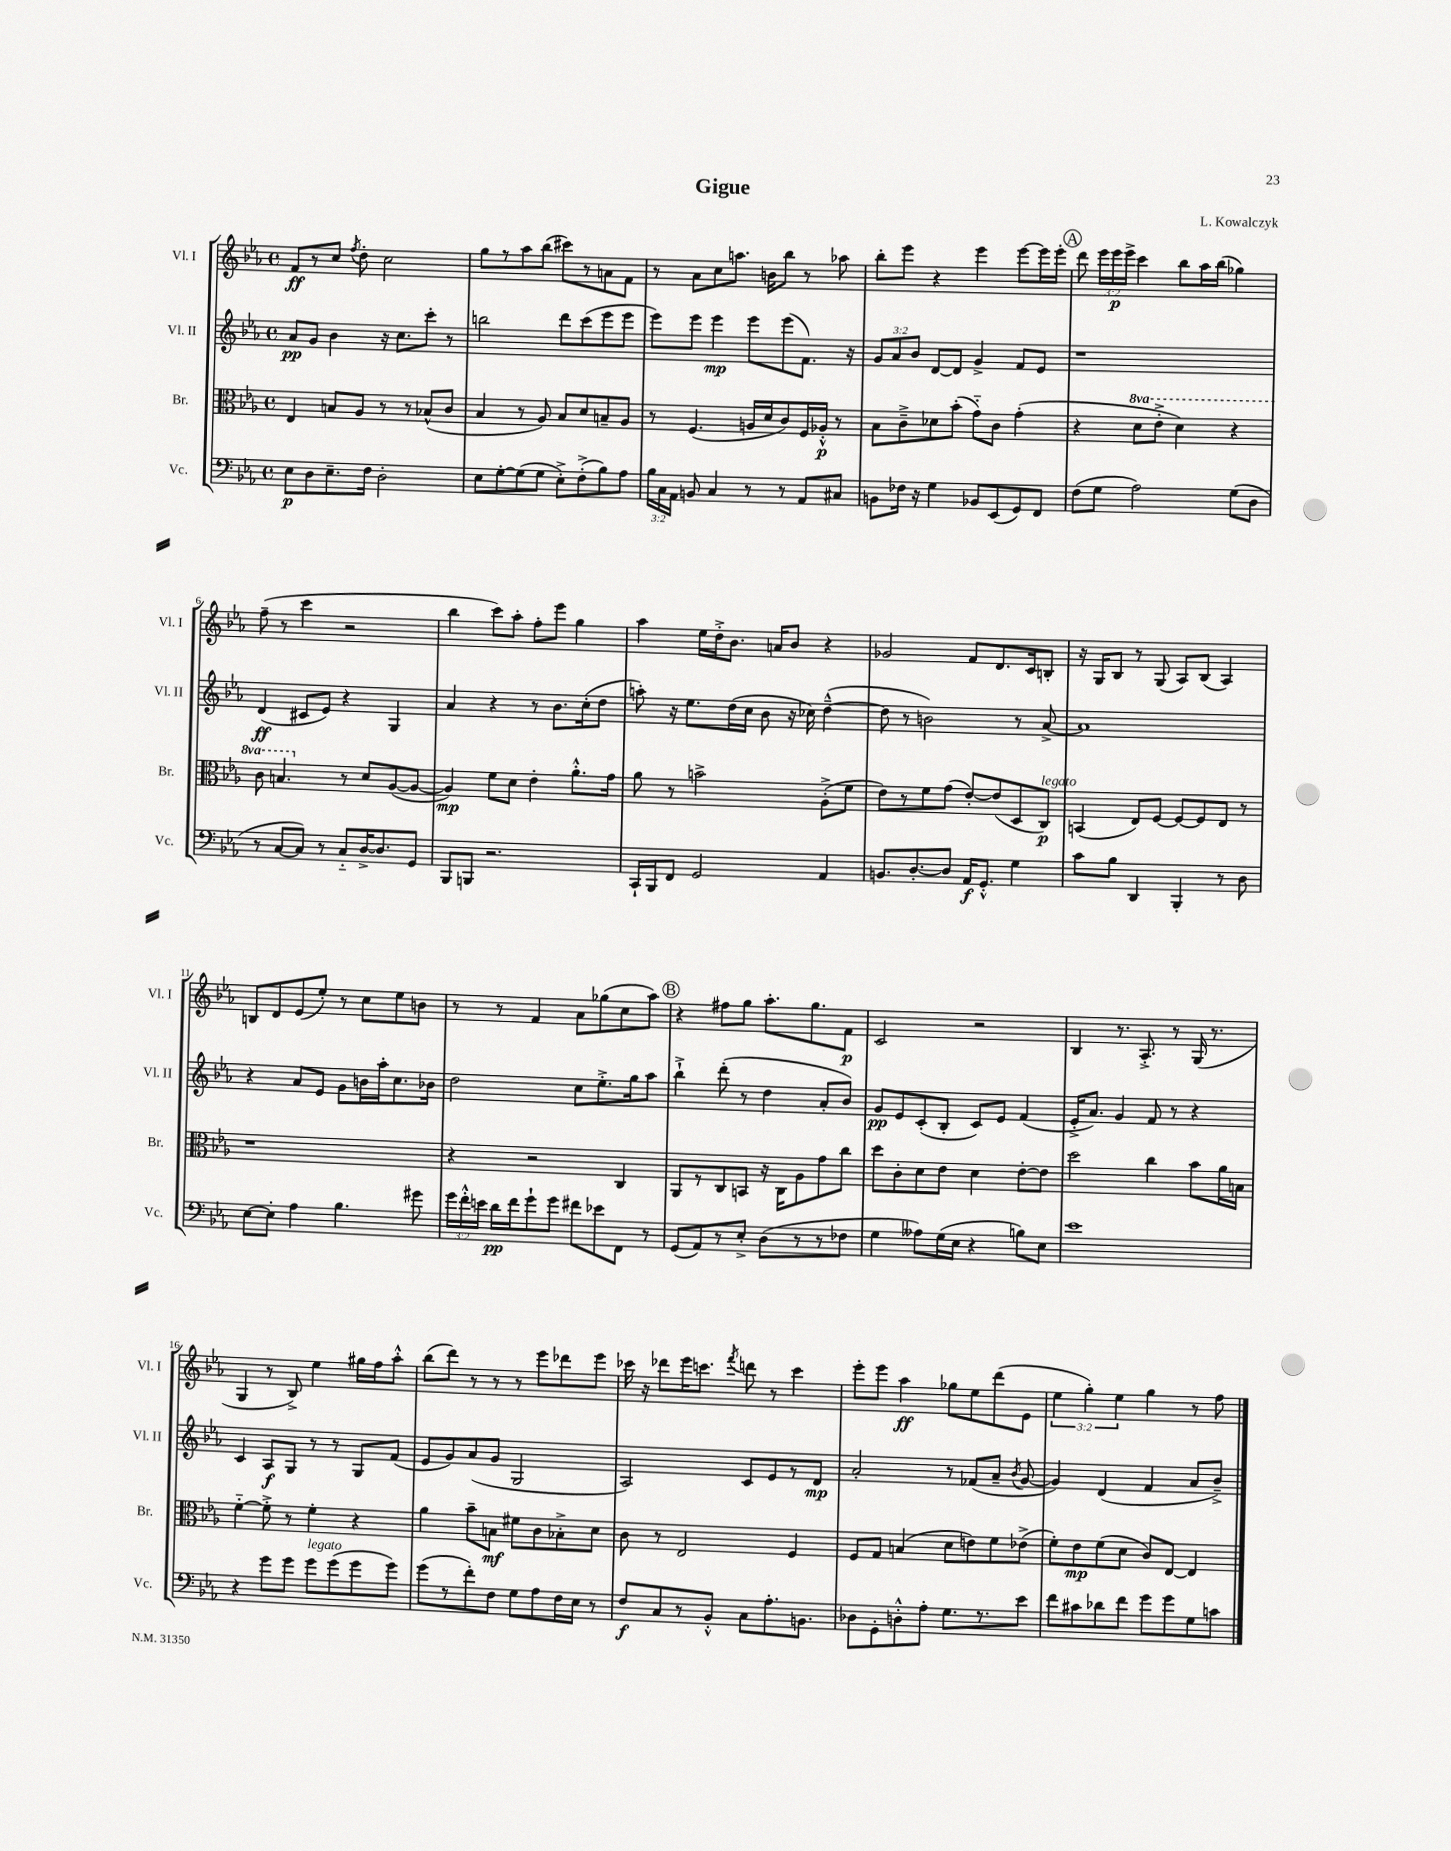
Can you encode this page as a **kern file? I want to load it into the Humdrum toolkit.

**kern	**kern	**kern	**kern
*staff4	*staff3	*staff2	*staff1
*clefF4	*clefC3	*clefG2	*clefG2
*k[b-e-a-]	*k[b-e-a-]	*k[b-e-a-]	*k[b-e-a-]
*M4/4	*M4/4	*M4/4	*M4/4
*met(c)	*met(c)	*met(c)	*met(c)
8E-	4E-	8a-	8f
8D	.	8g	8r
8.E-~	8B	4b-	8cc
.	.	.	8qff
.	8A-	.	8dd'
16F	.	.	.
2D'	8r	16r	2cc
.	.	8.cc	.
.	8r	.	.
.	(8B-^^	8ccc'	.
.	8c	8r	.
=	=	=	=
8E-	4B-	2bb	8gg
[8G'	.	.	8r
(8G]	8r	.	8aa-
8G	8A-)	.	(8bb-
8E-'^)	8B-	8ddd	8ccc#)
(8F'^	8d	(8ccc	8r
8B-)	8B~	8eee-	8a
8A-	8A-	8eee-	8f
=	=	=	=
24B-	8r	8eee-)	8r
24C	.	.	.
24AA-	.	.	.
8BB	(4.F	8eee-	8a-
4C	.	4eee-	8cc
.	.	.	8.aa
8r	16A	8eee-	.
.	16d	.	16b
8r	8c)	(8eee-	8bb-
8AA-	16F	8.f)	8r
.	16A-'^^	.	.
8C#	8r	.	8aa-
.	.	16r	.
=	=	=	=
8BB	8B-	12g	8bb-'
.	.	12a-	.
16F-	8c~^	.	8eee-
.	.	12b-	.
16r	.	.	.
4G	8d-	[8d	4r
.	(8b-'	8d]	.
8BB-	8g'~)	4g^	4eee-
(8EE-	8c	.	.
8GG)	(4g'	8f	[8eee-
8FF	.	8e-	16eee-]
.	.	.	16eee-'
=	=	=	=
(8F	4r	1r	8ddd
8G	.	.	24eee-
.	.	.	24eee-
.	.	.	24eee-^
2A-)	8dd	.	4ccc
.	8ee-'^	.	.
.	4dd)	.	8bb-
.	.	.	16aa-
.	.	.	(16bb-
(8G	4r	.	4gg-)
8D	.	.	.
=	=	=	=
8r	8cc	(4d	(8ff~
[8C	4.b	.	8r
8C])	.	8c#	4ccc
8r	.	8e-)	.
8C'~	8r	4r	2r
[16D^	8d	.	.
8.D]	.	.	.
.	([8A-	4G	.
8GG	8A-_	.	.
=	=	=	=
8BBB-	4A-])	4a-	4bb-
8BBB	.	.	.
2.r	8f	4r	8ccc)
.	8d	.	8aa-'
.	4e-'	8r	8ff'
.	.	8.b-	8eee-
.	8.a-'^^	.	4gg
.	.	(16cc'	.
.	.	8dd	.
.	16g	.	.
=	=	=	=
16CC`	8a-	8aa')	4aa-
16BBB-	.	.	.
8FF	8r	16r	.
.	.	8.ee-	.
2GG	2b^	.	16ee-
.	.	.	16dd'^
.	.	(16dd	8.b-
.	.	16cc	.
.	.	8b-	.
.	.	.	16a
.	.	16r	8b-
.	.	16cc-)	.
4AA-	(8A-'^	([4dd~^^	4r
.	8f	.	.
=	=	=	=
8.BB	8e-)	8dd]	2g-
.	8r	8r	.
[8.D'	.	.	.
.	8f	2b)	.
8D]	(8g	.	.
16AA-	[8e-')	.	8f
8.GG'^^	.	.	.
.	(8e-]	.	8.d
4G	8D	8r	.
.	.	.	16c
.	8C)	[8a-^	8B'
=	=	=	=
8c	(4BB	1a-]	16r
.	.	.	16G
8B-	.	.	8B-
4DD	8E-)	.	8r
.	[8F	.	(8G
4BBB-'	8F_	.	8A-)
.	8F]	.	(8B-
8r	8E-	.	4A-)
8D	8r	.	.
=	=	=	=
[8E-	1r	4r	8B
8E-']	.	.	8d
4A-	.	8a-	(8e-
.	.	8e-	8ee-')
4.B-	.	8g	8r
.	.	16b	8cc
.	.	16aa-'	.
.	.	8.cc	8ee-
8g#	.	.	8b
.	.	16b-	.
=	=	=	=
24g	4r	2dd	8r
24f'^^	.	.	.
24e	.	.	.
16d	.	.	8r
16f	.	.	.
8g`	2r	.	4f
8g	.	.	.
8f#	.	8cc	8a-
8e-	.	8.ee-'^	(8gg-
8FF	4C	.	8cc
.	.	16gg	.
8r	.	8aa-	8aa-)
=	=	=	=
(8GG	8AA-	4bb-`^	4r
8AA-)	8r	.	.
8r	8C	(8ddd'	8ff#
8E-'^	8BB	8r	8gg
(8D	16r	4dd	8.aa-'
.	16C	.	.
8r	8A-	.	.
.	.	.	8.gg
8r	8g	8a-'	.
8F-	8cc	8b-)	8f
=	=	=	=
4G	8dd	8g	2c
.	8c'	8e-	.
8A--)	8d	(8c'	.
(16G	8e-	8B-'	.
16E-	.	.	.
4r	4d	8c)	2r
.	.	8e-	.
8B)	[8e-'	(4f	.
8E-	8e-]	.	.
=	=	=	=
1e-	2dd	16e-'^	4B-
.	.	8.a-)	.
.	.	4g	8.r
.	.	.	8.A-'^
.	4cc	8f	.
.	.	8r	8r
.	8b-	4r	(16G
.	.	.	8.r
.	16a-	.	.
.	16B	.	.
=	=	=	=
4r	[4f'~	4c	4G
8g	8f'^]	8A-	8r
8g	8r	8G	8B-^)
8g	4f'	8r	4ee-
(8g	.	8r	.
8g	4r	8G	16gg#
.	.	.	16ff
8g)	.	(8f	8aa-'^^
=	=	=	=
(8g	4a-	8e-	(8bb-
8r	.	8g)	8ddd)
8f')	8b-~	(8a-	8r
8F	8B	8g	8r
8G	8f#	2G	8r
8A-	8c	.	8eee-
16F	8B-'^	.	8ddd-
16E-	.	.	.
8r	8d	.	8eee-
=	=	=	=
8F	8c	2A-)	16ccc-
.	.	.	16r
8C	8r	.	8ddd-
8r	2E-	.	16eee-
.	.	.	8.ccc
8BB-'^^	.	.	.
.	.	.	8qfff
8C	.	8c	8ddd
8.A-'	.	8e-	8r
.	4F	8r	4ccc
8.BB	.	.	.
.	.	8d	.
=	=	=	=
8D-	8F	2a-'	8eee-'
8GG'	8G	.	8eee-
8D'^^	(4B	.	4aa-
8A-'	.	.	.
8.G	8d	8r	8gg-
.	8e)	(8f-	8ee-
8.r	.	.	.
.	8f	8a-~	(8ddd
.	.	8qb-	.
8e-	(8e-^	[8g	8e-
=	=	=	=
8f	8f')	4g])	6ee-
8c#	8e-	.	.
.	.	.	6gg')
8d-	(8f	(4d	.
.	.	.	6ee-
8f	8d	.	.
8g	8c)	4f	4gg
8g	[8E-	.	.
8G	4E-]	8a-	8r
8c	.	8b-~^)	8ff
==	==	==	==
*-	*-	*-	*-
